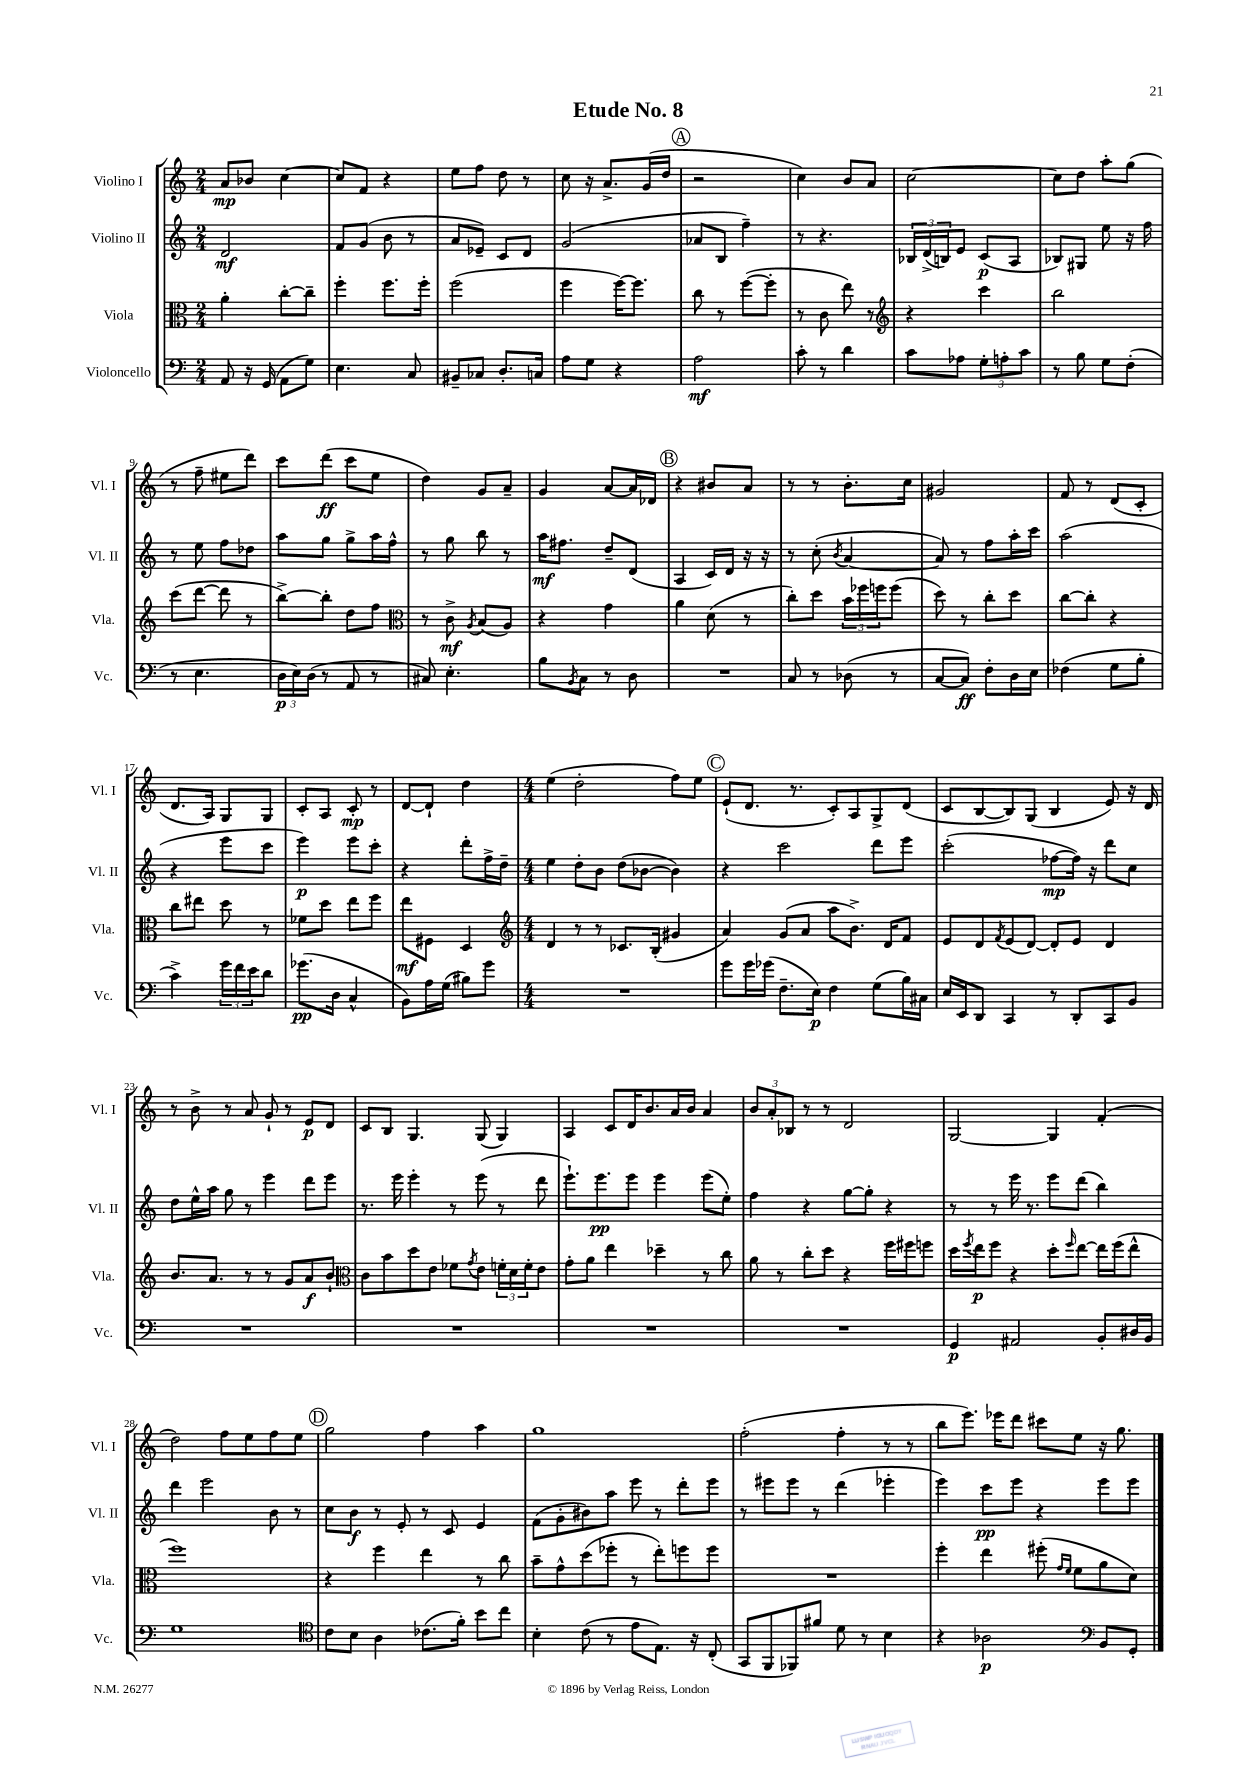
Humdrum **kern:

**kern	**kern	**kern	**kern
*staff4	*staff3	*staff2	*staff1
*clefF4	*clefC3	*clefG2	*clefG2
*k[]	*k[]	*k[]	*k[]
*M2/4	*M2/4	*M2/4	*M2/4
8AA/	4a'\	2d/	8a/L
16r	.	.	8b-/J
(16GG/	.	.	.
8AA\L	[8cc'\L	.	[4cc\
8G\J)	8cc~\]J	.	.
=	=	=	=
4.E\	4ff'\	8f/L	8cc/]L
.	.	(8g/J	8f/J
.	8.ff\L	8b\	4r
8C/	.	8r	.
.	16ff'\Jk	.	.
=	=	=	=
8BB#~/L	(2ff\	8a/L	8ee\L
8C-/J	.	8e-~/J)	8ff\J
8.D'/L	.	8c/L	8dd\
.	.	8d/J	8r
16C/Jk	.	.	.
=	=	=	=
8A\L	4ff\	(2g/	8cc\
8G\J	.	.	16r
.	.	.	8.a^/L
4r	[16ff\LK)	.	.
.	8.ff\]J	.	.
.	.	.	(16g/L
.	.	.	16dd/JJ
=	=	=	=
2A\	8cc\	8a-/L	2r
.	8r	8B/J	.
.	([8ff\L	4ff~\)	.
.	8ff'\]J	.	.
=	=	=	=
8c'\	8r	8r	4cc\)
8r	8c\	4.r	.
4d\	8ee\)	.	8b/L
.	8r	.	8a/J
=	=	=	=
*	*clefG2	*	*
8c\L	4r	24B-/LL	[2cc\
.	.	(24d^/	.
.	.	24B/J)	.
8A-\J	.	8e/J	.
12G'\L	4ccc\	(8c/L	.
12A'\	.	.	.
.	.	8A/J	.
12c\J	.	.	.
=	=	=	=
8r	2bb\	8B-/L)	8cc\]L
8B\	.	8G#/J	8dd\J
8G\L	.	8ee\	8aa'\L
(8F'\J	.	16r	(8gg\J
.	.	16ff\	.
=	=	=	=
8r	(8ccc\L	8r	8r
4.E\	[8ddd\J	8ee\	8ff~\
.	8ddd\]	8ff\L	8ee#\L
.	8r	8dd-\J	8ddd\J)
=	=	=	=
24D\LL	[8bb^\L)	8aa\L	8ccc\L
24E\)	.	.	.
(24D\JJ	.	.	.
8r	8bb'\]J	8gg\J	(8ddd\J
8AA/	8dd\L	8gg^\L	8ccc\L
8r	8ff\J	16aa\L	8ee\J
.	.	16ff^^\JJ	.
=	=	=	=
*	*clefC3	*	*
8C#/)	8r	8r	4dd\)
4.E'\	8c^\	8gg\	.
.	8qA/	.	.
.	(8B/L	8bb\	8g/L
.	8A/J)	8r	8a~/J
=	=	=	=
8B\L	4r	16aa\LK	4g/
.	.	8.ff#\J	.
8qBB/	.	.	.
8C\J	.	.	.
8r	4g\	8dd~/L	[8a/L
8D\	.	(8d/J	16a/]L
.	.	.	16d-/JJ
=	=	=	=
2r	4a\	4A/	4r
.	(8d\	16c/LL)	8b#/L
.	.	16d/JJ	.
.	8r	16r	8a/J
.	.	16r	.
=	=	=	=
8C/	8cc'\L)	8r	8r
8r	8dd\J	(8cc'\	8r
.	.	8qb/	.
(8D-\	24b\LL	[4a/	8.b'\L
.	24ff-\	.	.
.	24ff\J	.	.
8r	(8ff\J	.	.
.	.	.	16cc\Jk
=	=	=	=
[8C/L	8dd\)	8a/])	2g#/
8C/]J)	8r	8r	.
8F'\L	8cc'\L	8ff\L	.
16D\L	8dd\J	16aa'\L	.
16E\JJ	.	16ccc\JJ	.
=	=	=	=
(4F-\	[8cc\L	(2aa\	8f/
.	8cc'\]J	.	8r
8G\L	4r	.	(8d/L
8B'\J	.	.	8c'/J
=	=	=	=
4c^\)	8cc\L	4r	8.d/L
.	8ee#\J	.	.
.	.	.	16A/Jk)
24g\LL	8dd\	8eee\L	8G/L
24f\	.	.	.
24e\J	.	.	.
8d\J	8r	8ccc\J	8G/J
=	=	=	=
(8.g-\L	8f-\L	4eee\)	8c'/L
.	8dd\J	.	8A/J
16D\Jk	.	.	.
4C^^/	8ee\L	8eee\L	8c'/
.	8ff\J	8ccc'\J	8r
=	=	=	=
8BB\L)	8ee\L	4r	[8d/L
16A\L	8F#\J	.	8d`/]J
(16G\JJ	.	.	.
8B#\L)	4D/	8ddd'\L	4dd\
8g\J	.	16ff^\L	.
.	.	16dd~\JJ	.
=	=	=	=
*	*clefG2	*	*
*M4/4	*M4/4	*M4/4	*M4/4
1r	4d/	4ee\	(4ee\
.	8r	8dd'\L	2dd'\
.	8r	8b\J	.
.	8.c-/L	(8dd\L	.
.	.	[8b-\J	.
.	(16B'/Jk	.	.
.	4g#/	4b-\])	8ff\L)
.	.	.	8ee\J
=	=	=	=
8g\L	4a/)	4r	(8e`/L
16g\L	.	.	8.d/J
(16g-\JJ	.	.	.
8.F~\L	(8g/L	2ccc\	.
.	.	.	8.r
.	8a/J	.	.
16E\Jk)	.	.	.
4F\	8aa\L	.	8c'/L)
.	8.b^\J)	.	8A/
(8G\L	.	8ddd\L	8G^/
.	16d/LK	.	.
16B\L)	8f/J	8eee\J	(8d/J
16C#\JJ	.	.	.
=	=	=	=
16E/LL	8e/L	(2ccc'\	8c/L
16EE/J	.	.	.
8DD/J	8d/	.	[8B/
.	8qf/	.	.
4CC/	(8e/	.	8B/])
.	[8d/J)	.	(8G/J
8r	8d'/]L	[8ff-\L	4B/
8DD'/L	8e/J	16ff-\]Jk)	.
.	.	16r	.
8CC/	4d/	8ddd\L	8e/)
8BB/J	.	8cc\J	16r
.	.	.	16d/
=	=	=	=
1r	8.b/L	8dd\L	8r
.	.	16ee^^\L	8b^\
.	8.a/J	16aa\JJ	.
.	.	8gg\	8r
.	8r	8r	8a/
.	8r	4eee\	8g`/
.	8g/L	.	8r
.	8a/	8ddd\L	8e/L
.	8b`/J	8eee\J	8d/J
=	=	=	=
*	*clefC3	*	*
1r	8c\L	8.r	8c/L
.	8b\	.	8B/J
.	.	16eee\	.
.	8dd\	4eee'\	4.G/
.	8e\J	.	.
.	8f-\L	8r	.
.	8qg/	.	.
.	8e\J	(8eee\	(8G/
.	24f'\LL	8r	4G/)
.	24d\	.	.
.	24f'\J	.	.
.	8e\J	8ddd\	.
=	=	=	=
1r	8g'\L	8.eee`\L)	4A/
.	8a\J	.	.
.	.	8.eee\	.
.	4ee\	.	8c/L
.	.	8eee\J	16d/K
.	.	.	8.b/
.	4dd-~\	4eee\	.
.	.	.	16a/L
.	.	.	16b/JJ
.	8r	(8eee\L	4a/
.	8cc\	8ee'\J)	.
=	=	=	=
1r	8a\	4ff\	12b/L
.	.	.	12a'/
.	8r	.	.
.	.	.	12B-/J
.	8cc'\L	4r	8r
.	8dd\J	.	8r
.	4r	[8gg\L	2d/
.	.	8gg'\]J	.
.	16ff\LL	4r	.
.	16ff#\J	.	.
.	8ff\J	.	.
=	=	=	=
4GG/	16dd\LL	8r	[2G/
.	8qff/	.	.
.	16ee\J	.	.
.	8ff\J	8r	.
2AA#/	4r	16eee\	.
.	.	8.r	.
.	8dd'\L	8eee\L	4G/]
.	16qqff/	.	.
.	[8ee\J	(8ddd\J	.
8BB'/L	16ee\]LL	4bb\)	(4f'/
.	(16ff\J	.	.
16D#/L	8ee^^\J	.	.
16BB/JJ	.	.	.
=	=	=	=
1G	1ff)	4ddd\	2dd\)
.	.	2eee\	.
.	.	.	8ff\L
.	.	.	8ee\
.	.	8b\	8ff\
.	.	8r	8ee\J
=	=	=	=
*clefC4	*	*	*
8c\L	4r	8cc\L	2gg\
8B\J	.	8b\J	.
4A\	4ff\	8r	.
.	.	8e'/	.
(8.c-\L	4ee\	8r	4ff\
.	.	8c/	.
16f'\Jk)	.	.	.
8b\L	8r	4e/	4aa\
8cc\J	8cc\	.	.
=	=	=	=
4B'\	8b~\L	(8f\L	1gg
.	8g^^\	8g'\	.
(8c\	(8dd\	8b#\)	.
8r	8ff-'\J	8aa\J	.
8e\L	8r	8eee\	.
8.E\J)	8ee'\L)	8r	.
.	8ff\	8ddd'\L	.
16r	.	.	.
(8C'/	8ff\J	8eee\J	.
=	=	=	=
8GG/L	1r	8r	(2ff'\
8FF/	.	8eee#\L	.
8FF-/)	.	8eee#\J	.
8f#/J	.	8r	.
8d\	.	(4ddd\	4ff'\
8r	.	.	.
4B\	.	4eee-'\	8r
.	.	.	8r
=	=	=	=
4r	4ff'\	4eee\)	8bb\L
.	.	.	8.eee\J)
2A-\	4ee\	8ccc\L	.
.	.	.	16eee-\LK
.	.	8eee\J	8ddd\J
.	(8ff#'\	4r	8ccc#\L
.	16qqg/LL	.	.
.	16qqf/JJ	.	.
.	8f\L	.	8ee\J
*clefF4	*	*	*
8BB/L	8a\	8eee\L	16r
.	.	.	8.gg\
8GG'/J	8d\J)	8eee\J	.
==	==	==	==
*-	*-	*-	*-
